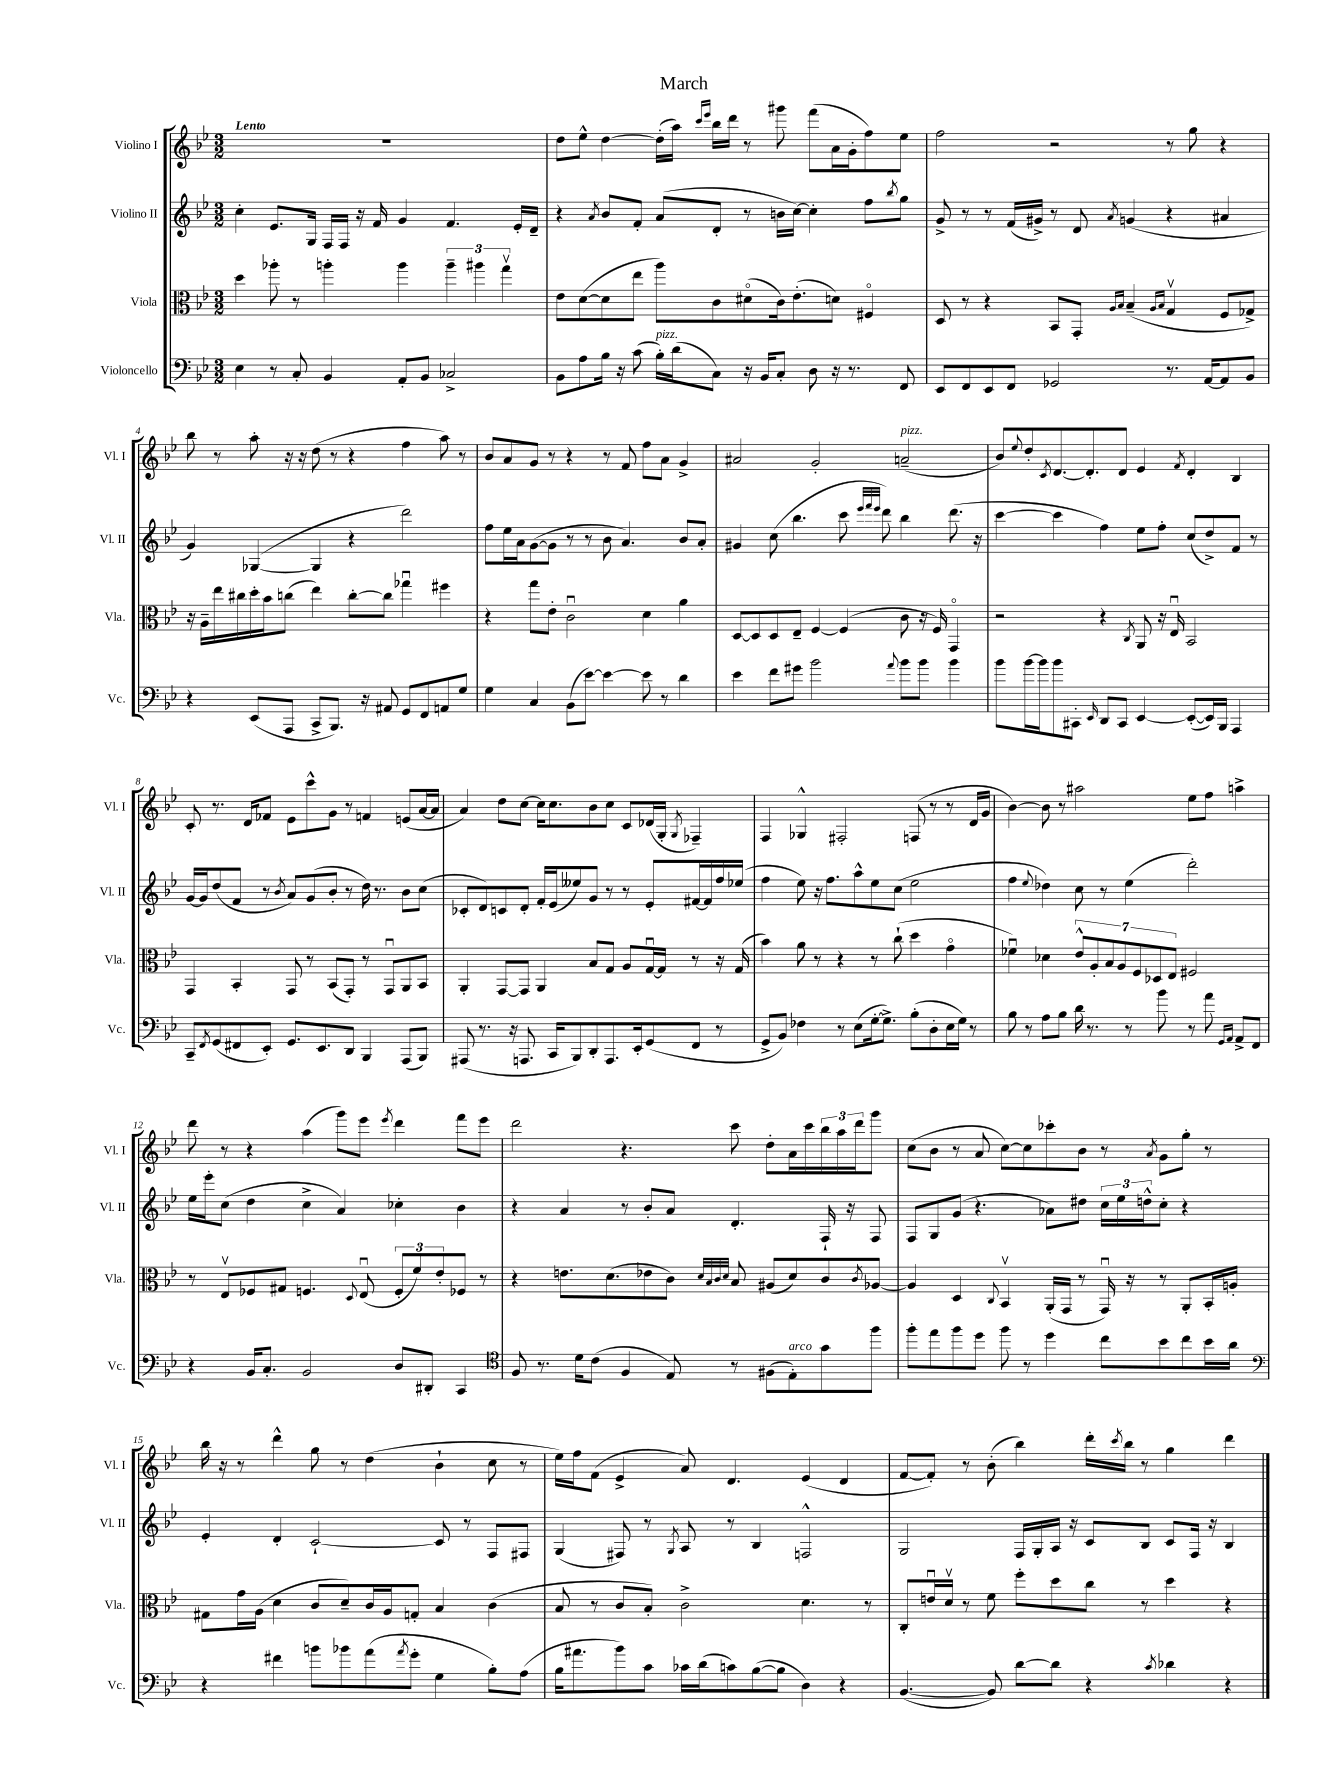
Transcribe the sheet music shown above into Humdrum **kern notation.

**kern	**kern	**kern	**kern
*part4	*part3	*part2	*part1
*staff4	*staff3	*staff2	*staff1
*I"Violoncello	*I"Viola	*I"Violino II	*I"Violino I
*I'Vc.	*I'Vla.	*I'Vl. II	*I'Vl. I
*clefF4	*clefC3	*clefG2	*clefG2
*k[b-e-]	*k[b-e-]	*k[b-e-]	*k[b-e-]
*M3/2	*M3/2	*M3/2	*M3/2
=1	=1	=1	=1
!	!	!	!LO:TX:a:B:t=Lento
4E-\	4dd\	4cc'\	1.r
8r	8aa-X'\	8.e-/L	.
8C'/	8r	.	.
.	.	16G/Jk	.
4BB-/	4aan'\	16F/LL	.
.	.	16F/JJ	.
.	.	16r	.
.	.	16f/	.
8AA'/L	4aa\	4g/	.
8BB-/J	.	.	.
2C-X^/	6aa~\	4.f/	.
.	6aa#X\	.	.
.	6ggv\	.	.
.	.	16e-'/LL	.
.	.	16d~/JJ	.
=2	=2	=2	=2
8BB-\L	8e-\L	4r	8dd\L
8A\	([8d\	.	8ee-^^\J
.	.	8qa/	.
16B-\Jk	8d\]	8b-/L	[4dd\
16r	.	.	.
(8c\	8ee-\J	8f'/J	.
!LO:TX:a:i:t=pizz.	!	!	!
16B-'\LL)	8aa\L)	(8a/L	(16dd'\LL]
(16d\J	.	.	16aa\JJ)
.	.	.	16qqccc/LL
.	.	.	16qqeee-/JJ
8C\J)	8c\	8d'/J	16bb-\LL
.	.	.	16ddd\JJ
16r	(8d#X\	8r	8r
16BB-/KL	.	.	.
8C'/J	16c\k)	16bn\LL	8ggg#X\
.	(8.e-'\	[16cc\JJ)	.
8D\	.	4cc'\]	(8fff\L
16r	8dn\J)	.	16a\L
8.r	.	.	16g'\J
.	4F#X/	8ff\L	8ff\)
.	.	8qbb-/	.
8FF/	.	8gg\J	8ee-\J
=3	=3	=3	=3
8EE-/L	8D/	8g^/	2ff\
8FF/	8r	8r	.
8EE-/	4r	8r	.
8FF/J	.	(16f/LL	.
.	.	16g#X^/JJ)	.
2GG-X/	8BB-/L	8r	2r
.	8GG'/J	8d/	.
.	16qqA/LL	.	.
.	16qqB-/JJ	8qa/	.
.	(4B-~/	(4gn/	.
.	16qqA/LL	.	.
.	16qqB-/JJ	.	.
8.r	4Gv/	4r	8r
.	.	.	8gg\
[16AA/KL	.	.	.
8AA/]	8F/L	4a#X/	4r
8BB-/J	8G-X^/J)	.	.
!!LO:LB:g=z
=4	=4	=4	=4
4r	16r	4g/)	8bb-\
.	16A~\LL	.	.
.	16ee-\	.	8r
.	16cc#X\	.	.
(8EE-/L	16dd'\	([4G-X/	8aa'\
.	16b-\J	.	.
8AAA/J	(8ccn\J	.	16r
.	.	.	16r
8CC^/L	4ee-\)	4G-/]	(8dd\
8.BBB-/J)	.	.	8r
.	[8cc'\L	4r	4r
16r	.	.	.
8AA#X/	8cc\J]	.	.
8GG/L	4gg-Xu\	2ddd\)	4ff\
8FF/	.	.	.
8AAn/	4ff#X\	.	8aa\)
8G/J	.	.	8r
=5	=5	=5	=5
4G\	4r	8ff\L	8b-/L
.	.	16ee-\L	8a/
.	.	16a\J	.
4C/	8gg\L	([8g\	8g/J
.	8e-'\J	8g\J]	8r
(8BB-\L	2cu\	8r	4r
[8e-\J)	.	8r	.
4e-\_	.	8b-\	8r
.	.	4.a/)	8f/
8e-\]	4d\	.	8ff\L
8r	.	.	8a\J
4d\	4a\	8b-/L	4g^/
.	.	8a'/J	.
=6	=6	=6	=6
4e-\	[8D/L	4g#X/	2a#X/
.	8D/]	.	.
8f\L	8D/	(8cc\	.
8g#X\J	8E-~/J	4.bb-\	.
2b-\	[4F/	.	2g'/
.	(4F/]	8ccc\	.
.	.	32qqeee-/LLL	.
.	.	32qqfff/	.
.	.	32qqeee-/JJJ	.
.	.	8ddd\)	.
8qqa/	.	.	.
!	!	!	!LO:TX:a:i:t=pizz.
8b-\L	8c\	4bb-\	(2an~/
8b-\J	16r	.	.
.	16F/)	.	.
4b-\	4GG/	(8.ddd\	.
.	.	16r	.
=7	=7	=7	=7
8b-\L	2r	[4ccc\	8b-/L)
.	.	.	8qqee-/
[16b-\L	.	.	8dd'/
16b-\J]	.	.	.
.	.	.	8qc/
8b-\	.	4ccc\]	[8.d/
8CC#X'\J	.	.	.
.	.	.	8.d'/]
16qqEE-/	.	.	.
8DD/L	4r	4ff\)	.
8CC#/J	.	.	8d/J
.	8qC/	.	.
[4EE-/	8AA/	8ee-\L	4e-/
.	16r	8ff'\J	.
.	16E-u/	.	.
.	.	.	8qf/
(8EE-'/L_	2BB-/	(8cc/L	4d'/
16EE-/L])	.	8dd^/)	.
16BBB-/JJ	.	.	.
4AAA/	.	8f/J	4B-/
.	.	8r	.
!!LO:LB:g=z
=8	=8	=8	=8
8CC~/L	4GG/	[16g/LL	8c'/
.	.	16g/J]	.
8qFF/	.	.	.
(8GG/	.	(8dd/	8.r
8FF#X/	4BB-'/	8f/J	.
.	.	.	16d/KL
8EE-'/J)	.	8r	8f-X/J
.	.	8qb-/	.
8.GG/L	8GG/	8a/L)	8e-\L
.	8r	(8g/	8ccc^^\
8.EE-/	.	.	.
.	(8BB-/L	8b-'/J	8g\J
8DD/J	8GG'/J)	8r	8r
4BBB-/	8r	16dd\)	4fn/
.	.	8.r	.
.	8GGu/L	.	.
(8AAA/L	8AA/	8b-\L	(8en/L
8BBB-/J)	8BB-/J	(8cc\J	[16a/L
.	.	.	16a/JJ]
=9	=9	=9	=9
(8AAA#X/	4AA'/	8c-X'/L	4a/)
8.r	.	8d/)	.
.	[8GG/L	8cn/	8dd\L
16r	.	.	.
8.AAAn/	8GG/J]	8d'/J	[8cc\J
.	4AA/	16f'/LL	16cc\KL]
16CC/KL	.	(16e-/J	8.cc\
8BBB-/)	.	8ee--X/)	.
8DD'/	8B-/L	8g/J	8b-\
8.AAA/	8G/J	8r	8cc\J
.	8A/L	8r	8c/L
16EE-'/k	.	.	.
(8GG/	[16Gu/L	8e-'/L	(16d-X/L
.	16G/JJ]	.	16G'/JJ
.	.	.	8qG/
8FF/J	8r	[16f#X/L	4F-X~/)
.	.	16f#/]	.
8r	16r	16ff/	.
.	(16G/	(16ee-X/JJ	.
=10	=10	=10	=10
8GG^/L	4b-\)	4ff\	4F/
8BB-/J)	.	.	.
4F-X\	8a\	8ee-\)	4G-X^^/
.	8r	16r	.
.	.	8.ff\L	.
8r	4r	.	2F#X'/
(8E-\L	.	8aa^^\	.
[16G'\k	8r	8ee-\	.
8.G^\J])	.	.	.
.	(8cc`\	(8cc\J	.
(8B-'\L	4dd\	2ee-\	(8Fn/
8D'\	.	.	8r
16E-\L	4g\	.	8r
16G\JJ)	.	.	.
8r	.	.	16d/LL
.	.	.	16g/JJ
=11	=11	=11	=11
8B-\	4f-Xu\)	4ff\	[4b-\)
8r	.	.	.
.	.	8qqee-/	.
8A\L	4d-X\	4dd-X\)	8b-\]
8B-\J	.	.	8r
16d\	14e-^^/L	8cc\	2aa#X\
8.r	.	.	.
.	14A'/	.	.
.	.	8r	.
.	14B-/	.	.
.	14A/	.	.
8r	.	(4ee-\	.
.	14F/	.	.
.	14D-X/	.	.
8b-\	.	.	.
.	14E-/J	.	.
8r	2F#X/	2ddd'\)	8ee-\L
8a\	.	.	8ff\J
16qqGG/LL	.	.	.
16qqAA/JJ	.	.	.
8AA^/L	.	.	4aan^\
8FF/J	.	.	.
!!LO:LB:g=z
=12	=12	=12	=12
4r	8r	16ee-\LL	8ddd\
.	.	16eee-'\J	.
.	8E-v/L	(8cc\J	8r
16BB-/KL	8F-X/	4dd\	4r
8.C'/J	.	.	.
.	8G#X/J	.	.
2BB-/	4.Fn/	4cc^\	(4aa\
.	.	4a/)	8ggg\L)
.	8qqD/	.	.
.	(8E-u/	.	8eee-\J
.	.	.	8qeee-/
8D/L	12F'/L	4cc-X'\	4ddd\
.	12f/)	.	.
8DD#X'/J	.	.	.
.	12e-'/	.	.
4CC/	8F-X/J	4b-\	8fff\L
.	8r	.	8eee-\J
=13	=13	=13	=13
*clefC4	*	*	*
8F/	4r	4r	2ddd\
8.r	.	.	.
.	8.en\L	4a/	.
16d\KL	.	.	.
(8c\J	.	.	.
.	(8.d\	.	.
4F/	.	8r	4.r
.	8e-X\	8b-'/L	.
8E-/)	8c\J)	8a/J	.
.	32qqd/LLL	.	.
.	32qqB-/	.	.
.	32qqc/	.	.
.	32qqd/JJJ	.	.
8r	8B-/	4.d'/	8ccc\
(8F#X\L	(8A#X/L	.	8dd'\L
!LO:TX:a:i:t=arco	!	!	!
8E-'\)	8d/)	.	16a\L
.	.	.	16ccc\
8g\	8c/	16F`/	24bb-\
.	.	.	24aa\
.	.	16r	.
.	.	.	24ddd\J
.	8qc/	.	.
8ff\J	[8A-X/J	8F/	8ggg\J
=14	=14	=14	=14
8ff'\L	4A-/]	8F/L	(8cc\L
8ee-\	.	8G/	8b-\J
8ff\	4D/	(8g/J	8r
8dd\J	.	4.r	8a/
.	8qqC/	.	.
8ff\	4BB-v/	.	[8cc\L)
8r	.	.	8cc\]
4dd\	(16AA'/LL	8a-X\L)	8ccc-X'\
.	16GG/JJ	.	.
.	8r	8dd#X\J	8b-\J
8cc\L	16GGu/)	24cc\LL	8r
.	.	24ee-\	.
.	16r	.	.
.	.	24ddn^^\J	.
.	.	.	8qa/
8b-\	8r	8cc'\J	8g\L
8cc\	8AA'/L	4r	8gg'\J
16b-\L	16BB-'/L	.	8r
16a\JJ	16An'/JJ	.	.
!!LO:LB:g=z
=15	=15	=15	=15
*clefF4	*	*	*
4r	8G#X\L	4e-'/	16bb-\
.	.	.	16r
.	16g\L	.	8r
.	(16A\JJ	.	.
4f#X\	4d\	4d'/	4ddd^^\
8bn\L	8c/L	[2c`/	8gg\
8b-X\	8d~/)	.	8r
(8a\	16c/L	.	(4dd\
.	16A/J	.	.
8qa/	.	.	.
8g'\J	8Gn'/J	.	.
4G\	4B-/	8c/]	4b-`\
.	.	8r	.
8B-'\L)	(4c\	8F/L	8cc\
(8A\J	.	8F#X/J	8r
=16	=16	=16	=16
16B-\KL	8B-/	(4G/	16ee-\LL)
8.a#X\	.	.	16ff\J
.	8r	.	(8f\J
8b-\)	8c/L	8F#X/)	4e-^/
8c\J	8B-'/J)	8r	.
.	.	8qG/	.
16c-X\LL	2c^\	8A/	8a/)
(16d\J	.	.	.
8cn\)	.	8r	4.d/
([8B-\	.	4B-/	.
8B-\J]	.	.	.
4D\)	4.d\	2Fn^^/	(4e-/
4r	.	.	4d/
.	8r	.	.
=17	=17	=17	=17
([4.BB-/	8C'/L	2G/	[8f/L
.	16enu/L	.	8f'/J])
.	16dv/JJ	.	.
.	8r	.	8r
8BB-/])	8f\	.	(8b-'\
[8d\L	8ff'\L	16F/LL	4bb-\)
.	.	16G'/	.
8d\J]	8dd\	16A/JJ	.
.	.	16r	.
4r	8cc\J	8c/L	16ddd'\LL
.	.	.	8qccc/
.	.	.	16bb-\JJ
.	8r	8B-/J	8r
8qc/	.	.	.
4d-X\	4dd\	8c/L	4gg\
.	.	16F/Jk	.
.	.	16r	.
4r	4r	4B-/	4ddd\
==	==	==	==
*-	*-	*-	*-
